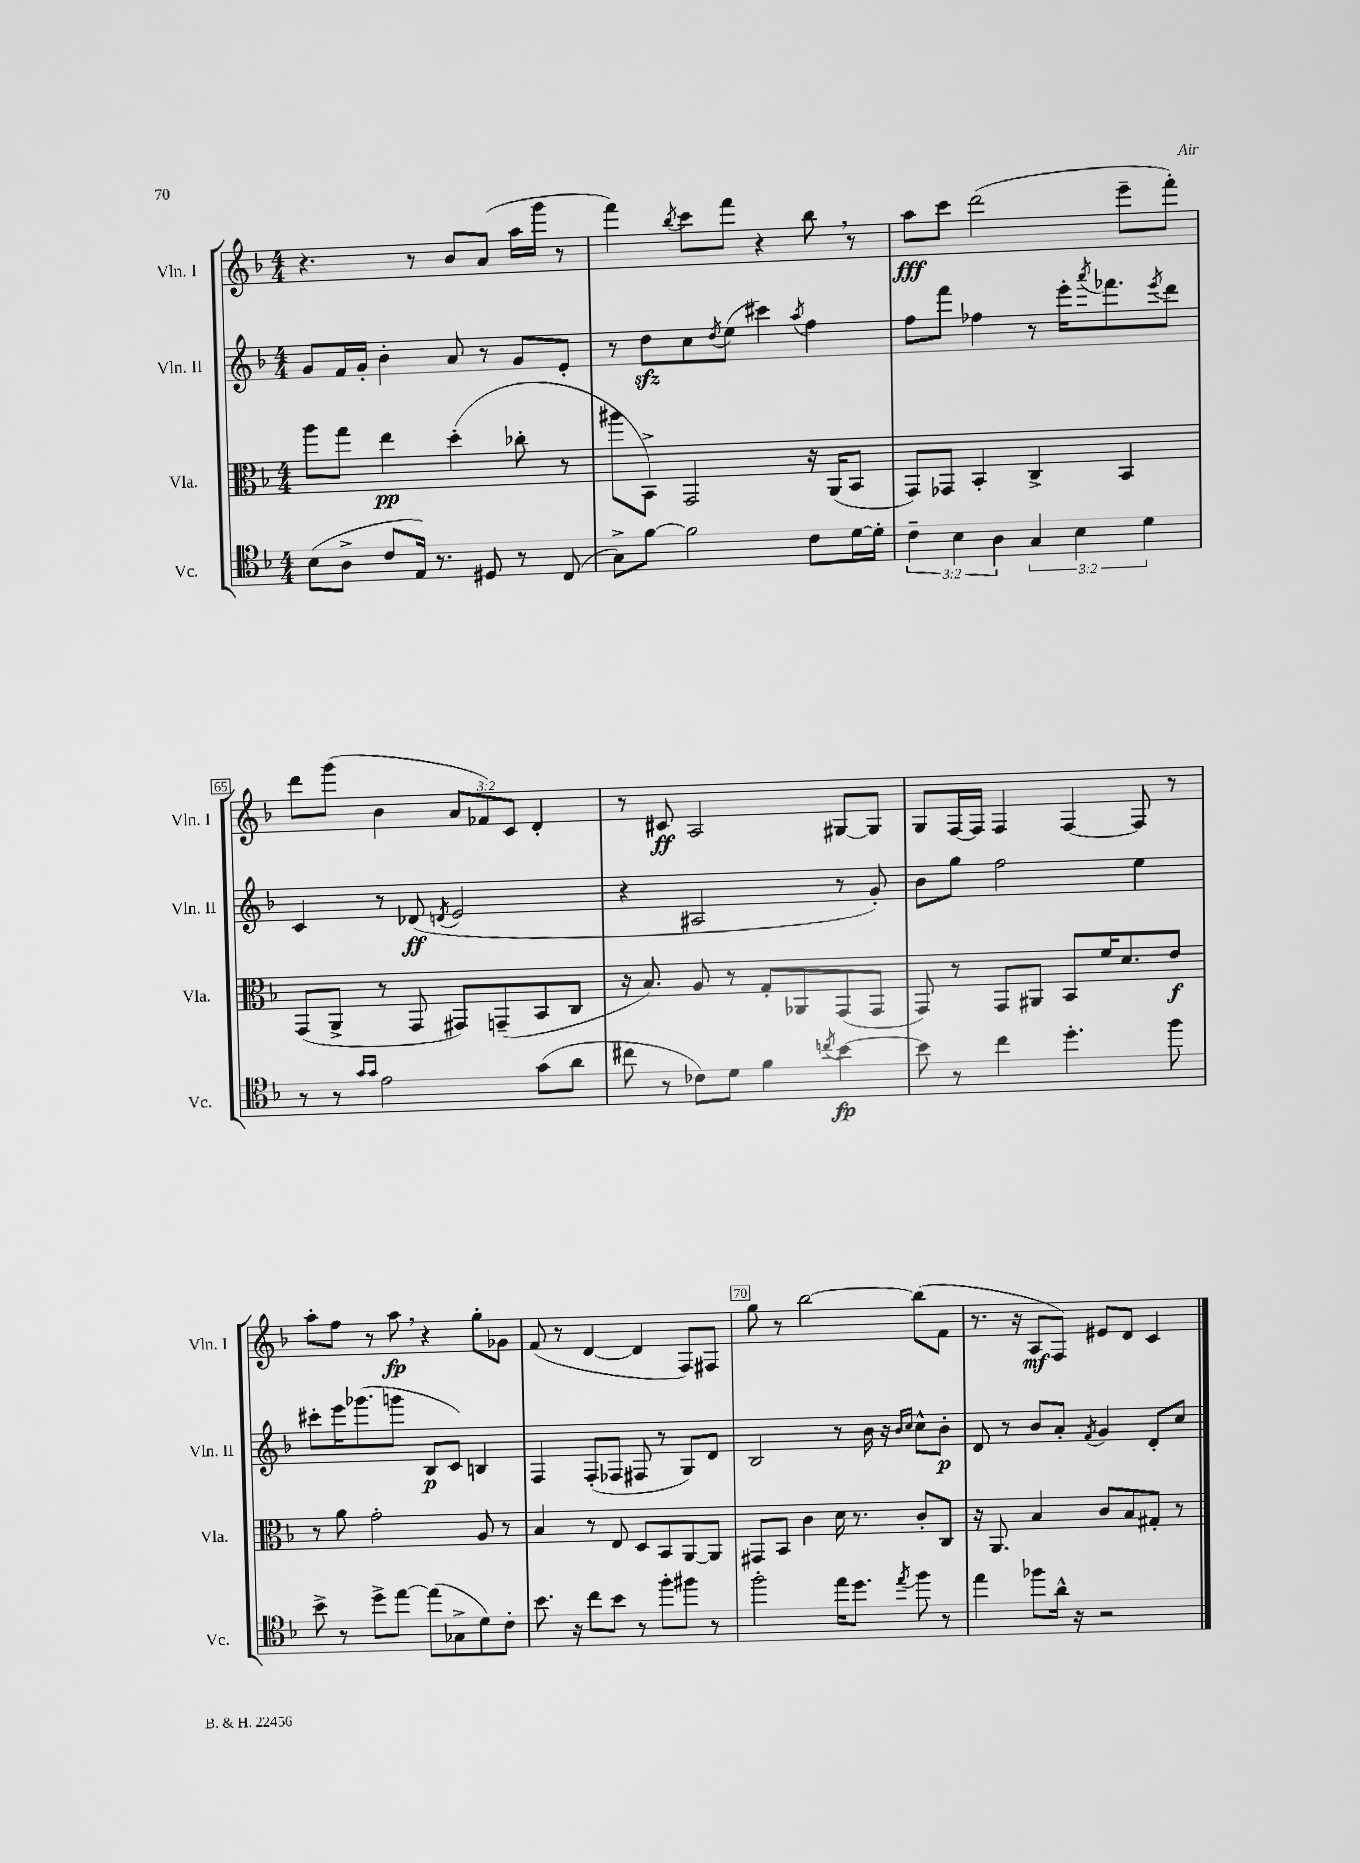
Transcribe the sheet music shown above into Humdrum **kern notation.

**kern	**kern	**kern	**kern
*staff4	*staff3	*staff2	*staff1
*clefC4	*clefC3	*clefG2	*clefG2
*k[b-]	*k[b-]	*k[b-]	*k[b-]
*M4/4	*M4/4	*M4/4	*M4/4
(8B-	8aa	8g	4.r
8A^	8gg	16f	.
.	.	16g'	.
8c	4ee	4b-'	.
16E)	.	.	8r
8.r	.	.	.
.	(4dd'	8a	8b-
8D#	.	8r	(8a
8r	8cc-'	8g	16aa
.	.	.	16ggg
(8C	8r	8e'	8r
=	=	=	=
8G^)	8aa#	8r	4fff)
[8f	8BB-^)	8dd	.
.	.	.	8qbb-
2f]	2GG	8cc	8ccc
.	.	8qdd	.
.	.	(8ee	8fff
.	.	4ccc#)	4r
.	.	8qaa	.
8c	16r	4ff	8bb-
.	(16AA	.	.
[16d	8BB-	.	8r
16d']	.	.	.
=	=	=	=
6c~	8GG)	8ff	8aa
.	8GG-	8fff	8ccc
6B-	.	.	.
.	4BB-'	4ff-	(2ddd
6A	.	.	.
6G	4C^	8r	.
.	.	16eee'	.
6B-	.	.	.
.	.	8qaaa	.
.	.	8.fff-	.
.	4BB-	.	8eee~
6d	.	.	.
.	.	8qeee	.
.	.	8ddd	8fff')
=	=	=	=
8r	(8GG	4c	8ddd
8r	8AA^	.	(8ggg
16qqg	.	.	.
16qqg	.	.	.
2e	8r	8r	4b-
.	8GG	(8d-	.
.	.	8qd	.
.	8GG#)	2e	12a
.	.	.	12f-)
.	(8GG~	.	.
.	.	.	12c
(8g	8BB-	.	4d'
8a	8C	.	.
=	=	=	=
8cc#	16r	4r	8r
.	8.B-)	.	.
8r	.	.	8c#
8c-)	8A	2A#	2A
8d	8r	.	.
4f	8G'	.	.
.	8AA-	.	.
8qcc	.	.	.
[4b-	(8GG	8r	[8G#
.	8GG	8g')	8G#]
=	=	=	=
8b-]	8GG)	8b-	8G
8r	8r	8gg	[16F
.	.	.	16F]
4cc	8GG	2ff	4F
.	8AA#	.	.
4.dd'	8BB-	.	[4F
.	16f	.	.
.	8.d	.	.
.	.	4ee	8F]
8ff	8e	.	8r
=	=	=	=
8b-^	8r	8ccc#'	8aa'
8r	8a	16eee	8ff
.	.	(8.ggg-	.
8dd^	2g'	.	8r
[8ee	.	8ggg	8aa
(8ee]	.	8B-	4r
8G-^	.	8c)	.
8d)	8A	4B	8gg'
8c'	8r	.	8g-
=	=	=	=
8.b-	4B-	4F	(8f
.	.	.	8r
16r	.	.	.
8cc	8r	(8F'	[4d
8b-	8E	8F-	.
8r	8D	8F#	4d]
8ff'	8BB-	8r	.
8ff#	[8AA	8G)	8F)
8r	8AA]	8d	8F#
=	=	=	=
2ff'	8GG#	2B-	8gg
.	8BB-	.	8r
.	4c	.	[2bb-
16ee	16d	8r	.
8.dd	8.r	.	.
.	.	16b-	.
.	.	16r	.
.	.	16qqb-	.
8qee	.	16qqcc	.
8ff	8c'	8cc^^	(8bb-]
8r	8C	8b-'	8f
=	=	=	=
4ee	16r	8d	8.r
.	8.AA	.	.
.	.	8r	.
.	.	.	16r
8ff-	4B-	8b-	8A
16a^^	.	8a'	8F)
16r	.	.	.
.	.	8qf	.
2r	8c	4g	8e#
.	8B-	.	8d
.	8G#'	8d'	4c
.	8r	8cc	.
==	==	==	==
*-	*-	*-	*-
